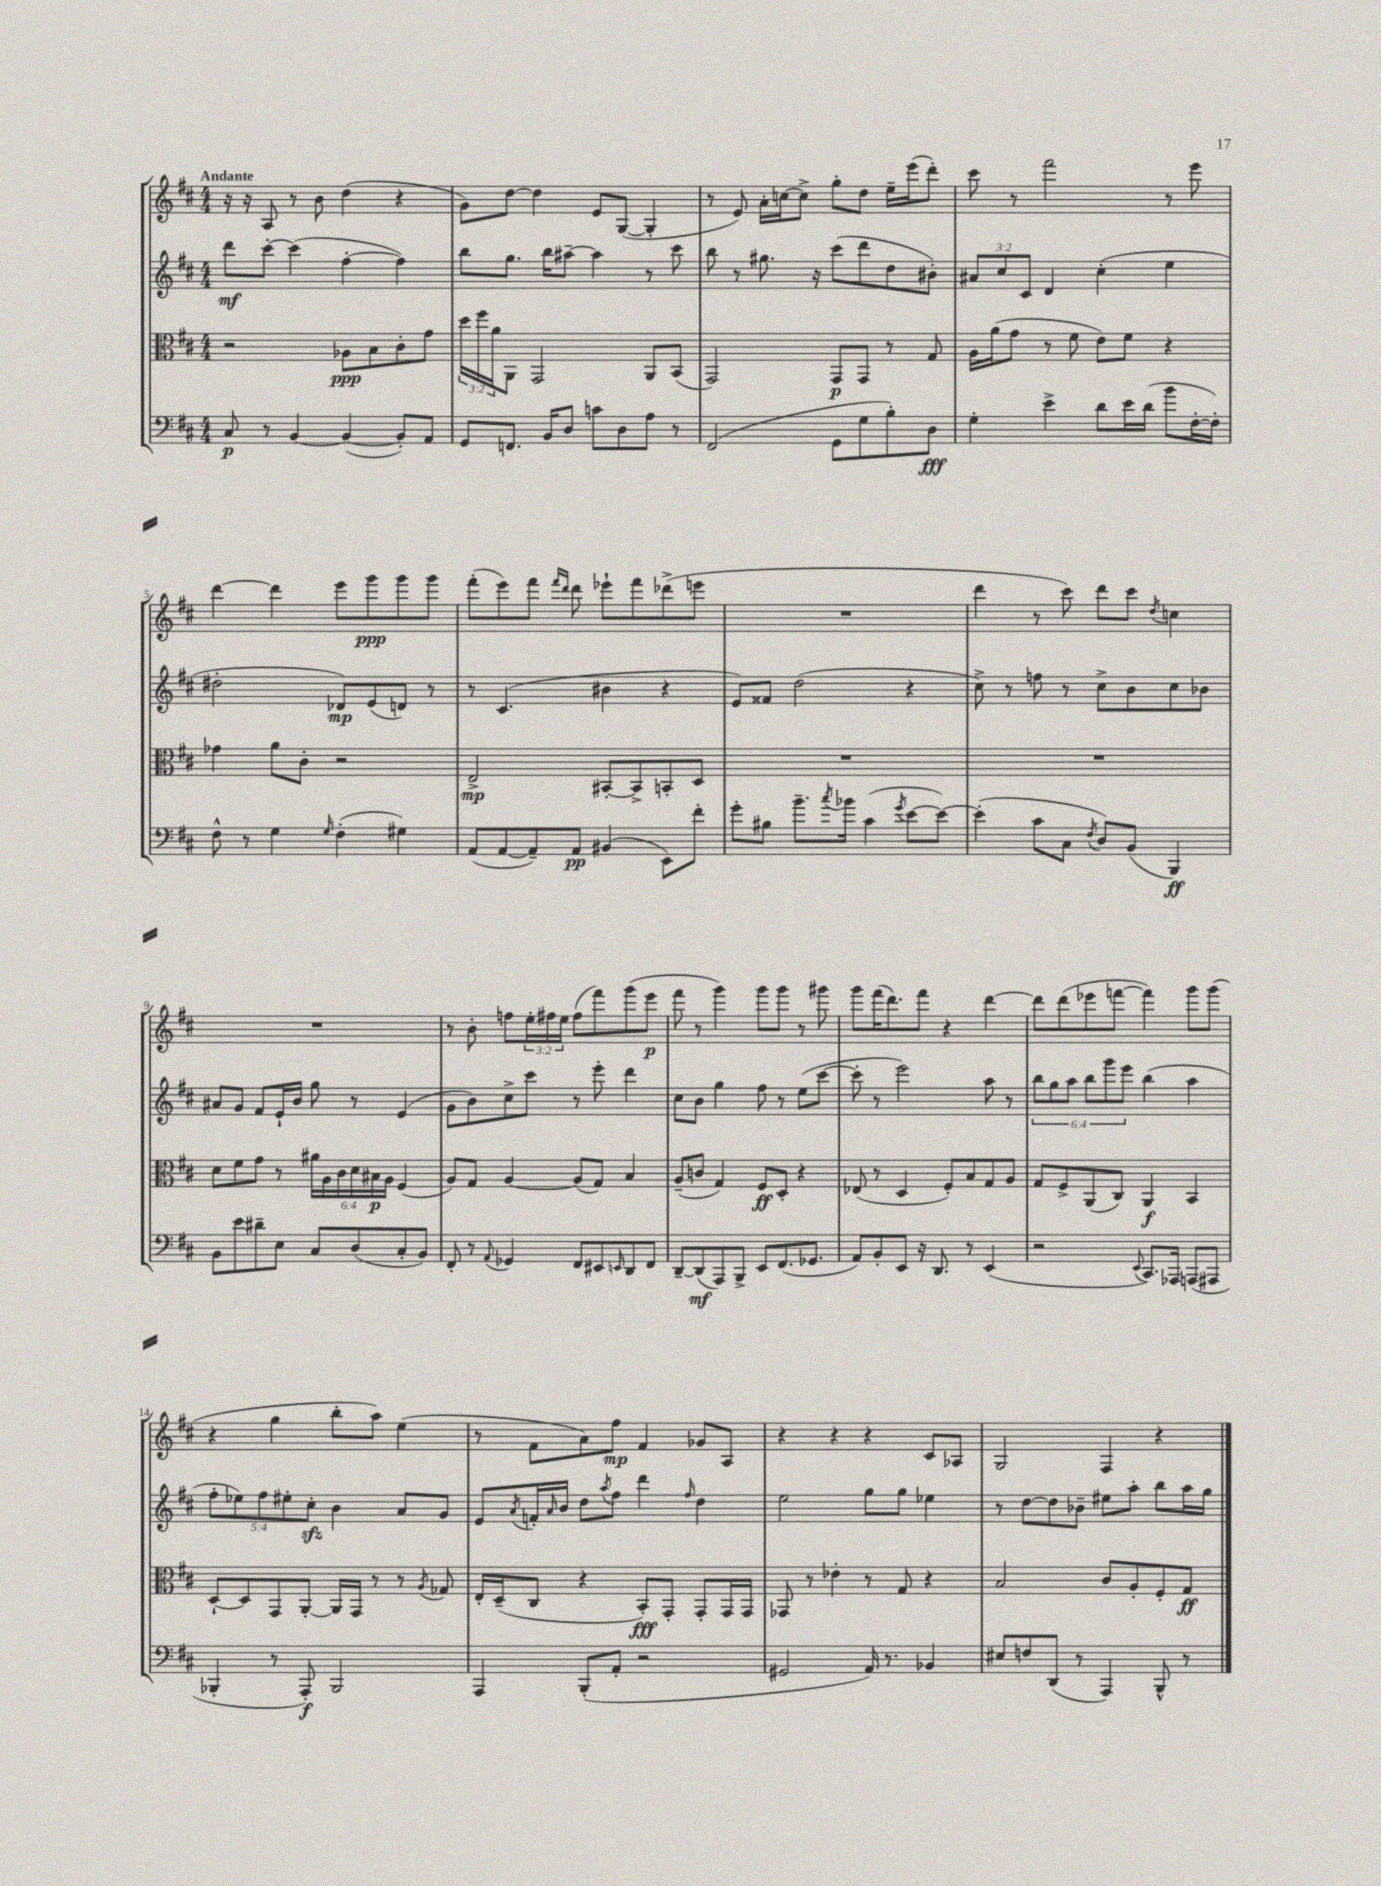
<<
\new StaffGroup <<
\new Staff = "s0" {
    \clef treble \key d \major \numericTimeSignature \time 4/4 \override Staff.TupletNumber.text = #tuplet-number::calc-fraction-text \tempo "Andante"
    r16 r16 a8 r8 b'8 d''4( r4 |
    g'8) d''8~ d''4 e'8 g8~( g4-. |
    r8 e'8) a'16-. c''16~ c''8-> g''8-. d''8 e''16-- e'''16( d'''8-.) |
    cis'''8 r8 fis'''2 r8 e'''8 |
    d'''4~ d'''4 e'''8 g'''8\ppp g'''8 g'''8 |
    fis'''8-.( e'''8) fis'''8 \grace { fis'''16 d'''16 } d'''8 ees'''8-! fis'''8 des'''8->( e'''8 |
    R1 |
    d'''4 r8 cis'''8) d'''8 cis'''8 \acciaccatura { d''8 } c''4 |
    R1 |
    r8 b'8-. f''8 \tuplet 3/2 { e''16-. fis''16 e''16 } fis''8( fis'''8) g'''8( e'''8\p |
    fis'''8 r8 g'''4) g'''8 g'''8 r8 gis'''8 |
    g'''8 fis'''16( d'''8.) fis'''8 r4 d'''4~ |
    d'''8 d'''8( ees'''8 f'''8~ f'''4) g'''8 g'''8( |
    r4 g''4 b''8-. a''8) e''4( |
    r8 fis'8 a'8) fis''8\mp fis'4 ges'8 a8 |
    r4 r4 r4 cis'8 aes8 |
    g2 fis4 r4 \bar "|." |
}
\new Staff = "s1" {
    \clef treble \key d \major \numericTimeSignature \time 4/4 \override Staff.TupletNumber.text = #tuplet-number::calc-fraction-text
    d'''8\mf cis'''8~-. cis'''4( fis''4~-. fis''4) |
    b''8 g''8. b''16 ais''8~-- ais''4 r8 cis'''8 |
    b''8 r8 gis''8. r16 cis'''8( d'''8 d''8 bis'8-.) |
    \tuplet 3/2 { ais'8 cis''8 cis'8 } d'4 cis''4-.( e''4 |
    dis''2-. des'8\mp) e'8( d'8) r8 |
    r8 cis'4.( bis'4 r4 |
    e'8) fisis'8 d''2( r4 |
    cis''8->) r8 f''8 r8 cis''8-> b'8 cis''8 bes'8 |
    ais'8 g'8 fis'8 e'16-! b'16 g''8 r8 e'4( |
    g'8 b'8) cis''8-> cis'''8 r8 e'''8-. d'''4 |
    cis''8 b'8 g''4 fis''8 r8 e''8( cis'''8~ |
    cis'''8-. r8 e'''2) a''8 r8 |
    \tuplet 6/4 { b''8 g''8 a''8 b''8 g'''8 e'''8 } b''4( a''4 |
    \tuplet 5/4 { fis''8-. ees''8) fis''8 eis''8-. cis''8-.\sfz } b'4 a'8 g'8 |
    e'8 \acciaccatura { a'8 } f'16-. \grace { a'16 } b'16 d''8 \acciaccatura { a''8 } fis''8 d'''4 \grace { fis''16 } d''4 |
    e''2 g''8 g''8 ees''4 |
    r8 d''8~ d''8 bes'8-- eis''8 a''8-. b''8 a''16 g''16 \bar "|." |
}
\new Staff = "s2" {
    \clef alto \key d \major \numericTimeSignature \time 4/4 \override Staff.TupletNumber.text = #tuplet-number::calc-fraction-text
    r2 aes8\ppp b8 cis'8-. g'8 |
    \tuplet 3/2 { d''16 fis''16 a'16 } a,8 g,2 a,8 b,8( |
    g,2) g,8\p g,8 r8 g8 |
    a16 a'16( g'8 r8 fis'8 e'8) fis'8 r4 |
    ges'4 a'8 cis'8-. r2 |
    e2->\mp bis,8~-. bis,8-> b,8-. d8 |
    R1 |
    R1 |
    d'8 fis'8 g'8 r8 \tuplet 6/4 { ais'16 a16 cis'16 d'16 bis16\p a16 } fis4( |
    a8) g8 a4~ a8( g8) b4 |
    a8--( c'8 g4) fis8\ff d8-. r4 |
    ees8( r8 d4 fis8-.) b8 g8 a8 |
    g8 fis8-> a,8( cis8) a,4\f b,4 |
    d8~-! d8 g,8 a,8~-. a,16 g,16 r8 r8 \acciaccatura { a8 } ges8 |
    e16-. d16--( cis8 r4 b,8-.\fff) g,8-. g,8-. g,16 g,16 |
    ges,8 r8 ees'4-. r8 g8 r4 |
    b2 cis'8 a8-. fis8-. g8\ff \bar "|." |
}
\new Staff = "s3" {
    \clef bass \key d \major \numericTimeSignature \time 4/4
    cis8\p r8 b,4~ b,4~( b,8-.) a,8 |
    g,8 f,8. b,16 d8 c'8 d8 a8 r8 |
    fis,2( g,8 g8 b8-.) d8\fff |
    g4-. e'4-> d'8 e'16 d'16( b'8 fis16~-. fis16-.) |
    fis8-^ r8 g4 \grace { g16 } fis4-.( gis4) |
    a,8( a,8~ a,8--) a,8\pp bis,4( e,8) fis'8-. |
    g'8-. bis8 b'8.-- \acciaccatura { cis''8 } bes'16 cis'4( \acciaccatura { g'8 } e'8~ e'8~) |
    e'4-.( cis'8 cis8 \acciaccatura { fis8 } d8) b,8( b,,4\ff) |
    b,8 e'8 dis'8-- e8 cis8 d8( cis8-. b,8) |
    fis,8-. r8 \appoggiatura { a,8 } ges,4 fis,8 eis,8 \grace { e,16 } d,8 fis,8 |
    d,8~-- d,8\mf( a,,8) b,,8-> e,8 fis,8.( ges,8. |
    a,8) b,8-. e,8 r16 d,8. r8 e,4( |
    r2 \appoggiatura { e,8 } cis,8.) aes,,16 a,,8( ais,,8 |
    bes,,4-. r8 a,,8-.\f) bes,,2 |
    a,,4 b,,8-.( a,8-. r2 |
    gis,2 a,16) r8. bes,4 |
    eis8 f8 d,8( r8 a,,4) b,,8-^ r8 \bar "|." |
}
>>
>>
